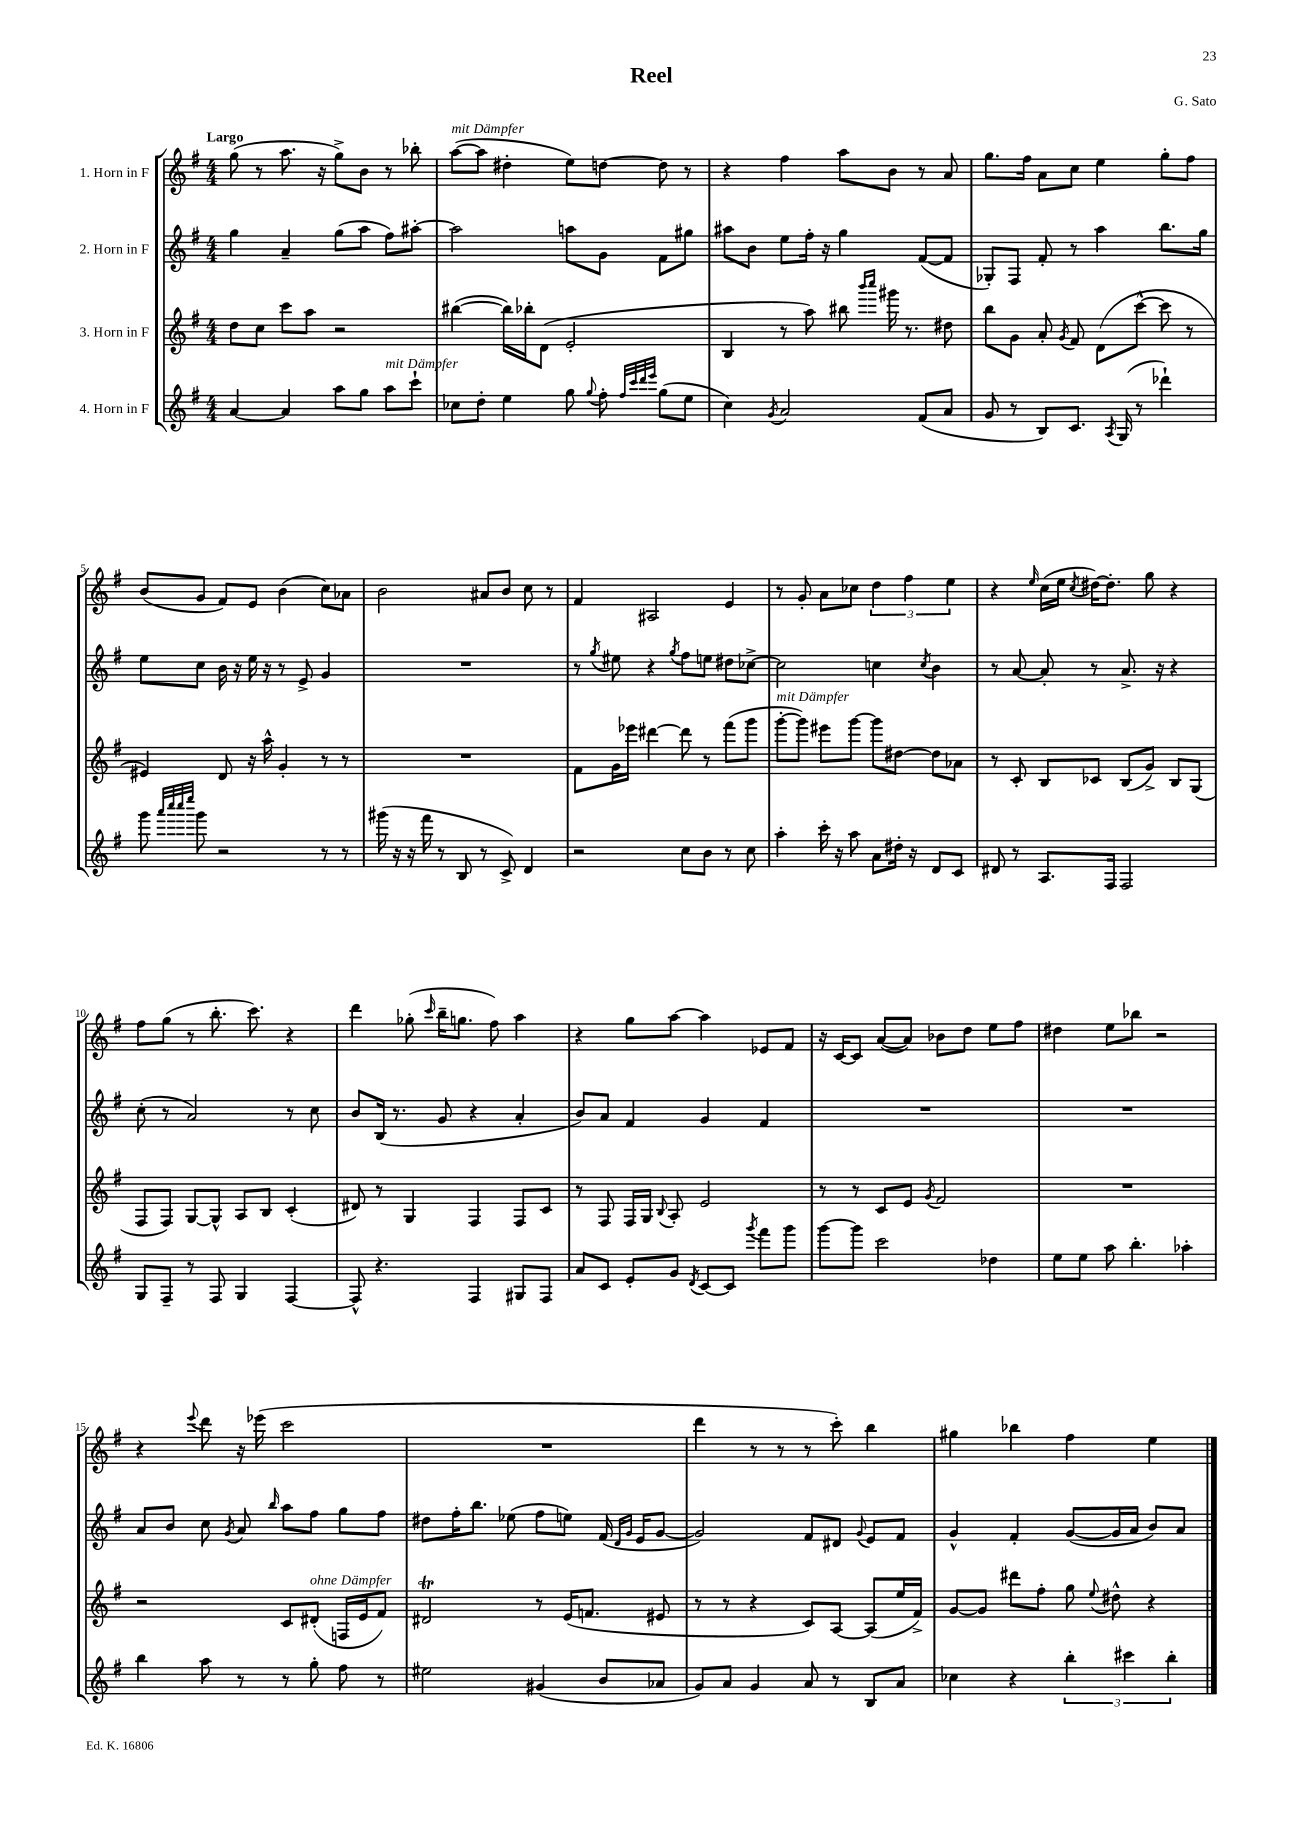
\header { title = "Reel" composer = "G. Sato" }
<<
\new StaffGroup <<
\new Staff = "s0" \with { instrumentName = "1. Horn in F" } {
    \clef treble \key g \major \numericTimeSignature \time 4/4 \tempo "Largo"
    \autoBeamOff g''8( r8 a''8. r16 g''8[->) b'8] r8 bes''8-. |
    a''8[~^\markup { \italic "mit Dämpfer" }( a''8] dis''4-. e''8[) d''8]~ d''8 r8 |
    r4 fis''4 a''8[ b'8] r8 a'8 |
    g''8.[ fis''16] a'8[ c''8] e''4 g''8[-. fis''8] |
    b'8[( g'8] fis'8[) e'8] b'4( c''8[) aes'8] |
    b'2 ais'8[ b'8] c''8 r8 |
    fis'4 ais2 e'4 |
    r8 g'8-. a'8[ ces''8] \tuplet 3/2 { d''4 fis''4 e''4 } |
    r4 \grace { e''16 } c''16[( e''16] \acciaccatura { c''8 } dis''16[~) dis''8.]-. g''8 r4 |
    fis''8[ g''8]( r8 b''8.-. c'''8.) r4 |
    d'''4 ges''8-.( \grace { c'''16 } b''16[-- g''8.] fis''8) a''4 |
    r4 g''8[ a''8]~ a''4 ees'8[ fis'8] |
    r16 c'16[~ c'8] a'8[~( a'8]) bes'8[ d''8] e''8[ fis''8] |
    dis''4 e''8[ bes''8] r2 |
    r4 \appoggiatura { e'''8 } d'''8 r16 ees'''16( c'''2 |
    R1 |
    d'''4 r8 r8 r8 c'''8-.) b''4 |
    gis''4 bes''4 fis''4 e''4 \bar "|." |
}
\new Staff = "s1" \with { instrumentName = "2. Horn in F" } {
    \clef treble \key g \major \numericTimeSignature \time 4/4
    \autoBeamOff g''4 a'4-- g''8[( a''8] fis''8[) ais''8]~-. |
    ais''2 a''8[ g'8] fis'8[ gis''8] |
    ais''8[ b'8] e''8[ fis''16]-. r16 g''4 fis'8[~( fis'8] |
    ges8[-.) fis8] fis'8-. r8 a''4 b''8.[ g''16] |
    e''8[ c''8] b'16 r16 e''16 r16 r8 e'8-> g'4 |
    R1 |
    r8 \acciaccatura { g''8 } eis''8 r4 \acciaccatura { g''8 } fis''8[ e''8] dis''8[ ces''8]~-> |
    ces''2 c''4 \acciaccatura { c''8 } b'4 |
    r8 a'8~ a'8-. r8 a'8.-> r16 r4 |
    c''8-.( r8 a'2) r8 c''8 |
    b'8[ b16]( r8. g'8 r4 a'4-. |
    b'8[) a'8] fis'4 g'4 fis'4 |
    R1 |
    R1 |
    a'8[ b'8] c''8 \acciaccatura { g'8 } a'8 \grace { b''16 } a''8[ fis''8] g''8[ fis''8] |
    dis''8[ fis''16-. b''8.] ees''8( fis''8[ e''8]) fis'16( \grace { d'16[ g'16] } e'16[ g'8]~ |
    g'2) fis'8[ dis'8] \appoggiatura { g'8 } e'8[ fis'8] |
    g'4-^ fis'4-. g'8[~( g'16 a'16] b'8[) a'8] \bar "|." |
}
\new Staff = "s2" \with { instrumentName = "3. Horn in F" } {
    \clef treble \key g \major \numericTimeSignature \time 4/4
    \autoBeamOff d''8[ c''8] c'''8[ a''8] r2 |
    bis''4~( bis''16[) bes''16-. d'8]( e'2-. |
    b4 r8 a''8) bis''8 \grace { b'''16[ c''''16] } gis'''16 r8. dis''8 |
    b''8[ g'8] a'8-. \acciaccatura { g'8 } fis'8 d'8[( c'''8]~-^ c'''8 r8 |
    eis'4) d'8 r16 a''16-^ g'4-. r8 r8 |
    R1 |
    fis'8[ g'16 ees'''16] dis'''4~ dis'''8 r8 fis'''8[( g'''8] |
    g'''8[~-.^\markup { \italic "mit Dämpfer" } g'''8]) eis'''8[ g'''8]~ g'''8[ dis''8]~ dis''8[ aes'8] |
    r8 c'8-. b8[ ces'8] b8[( g'8]->) b8[ g8]( |
    fis8[ fis8]) g8[~ g8]-^ a8[ b8] c'4-.( |
    dis'8) r8 g4 fis4 fis8[ c'8] |
    r8 fis8 fis16[ g16] \appoggiatura { b8 } a8-. e'2 |
    r8 r8 c'8[ e'8] \acciaccatura { g'8 } fis'2 |
    R1 |
    r2 c'8[ dis'8]-.^\markup { \italic "ohne Dämpfer" }( f16[ e'16 fis'8]) |
    dis'2\trill r8 e'16[( f'8.] eis'8 |
    r8 r8 r4 c'8[) a8]~ a8[( e''16 fis'16]->) |
    g'8[~ g'8] dis'''8[ fis''8]-. g''8 \appoggiatura { e''8 } dis''8-^ r4 \bar "|." |
}
\new Staff = "s3" \with { instrumentName = "4. Horn in F" } {
    \clef treble \key g \major \numericTimeSignature \time 4/4
    \autoBeamOff a'4~ a'4 a''8[ g''8] a''8[^\markup { \italic "mit Dämpfer" } c'''8]-! |
    ces''8[ d''8]-. e''4 g''8 \appoggiatura { g''8 } fis''8-. \grace { fis''32[ c'''32 d'''32 e'''32] } g''8[( e''8] |
    c''4) \acciaccatura { g'8 } a'2 fis'8[( a'8] |
    g'8 r8 b8[) c'8.] \acciaccatura { a8 } g16( r8 des'''4-!) |
    g'''8 \grace { a'''32[ c''''32 c''''32 e''''32] } g'''8 r2 r8 r8 |
    gis'''16( r16 r16 fis'''16 r8 b8 r8 c'8->) d'4 |
    r2 c''8[ b'8] r8 c''8 |
    a''4-. c'''16-. r16 a''8 a'8[ dis''16]-. r16 d'8[ c'8] |
    dis'8 r8 a8.[ fis16] fis2 |
    g8[ fis8]-- r8 fis8 g4 fis4~ |
    fis8-^ r4. fis4 gis8[ fis8] |
    a'8[ c'8] e'8[-. g'8] \acciaccatura { d'8 } c'8[~ c'8] \acciaccatura { g'''8 } fis'''8[ g'''8] |
    g'''8[~ g'''8] c'''2 des''4 |
    e''8[ e''8] a''8 b''4.-. aes''4-. |
    b''4 a''8 r8 r8 g''8-. fis''8 r8 |
    eis''2 gis'4( b'8[ aes'8] |
    g'8[) a'8] g'4 a'8 r8 b8[ a'8] |
    ces''4 r4 \tuplet 3/2 { b''4-. cis'''4 b''4-. } \bar "|." |
}
>>
>>
